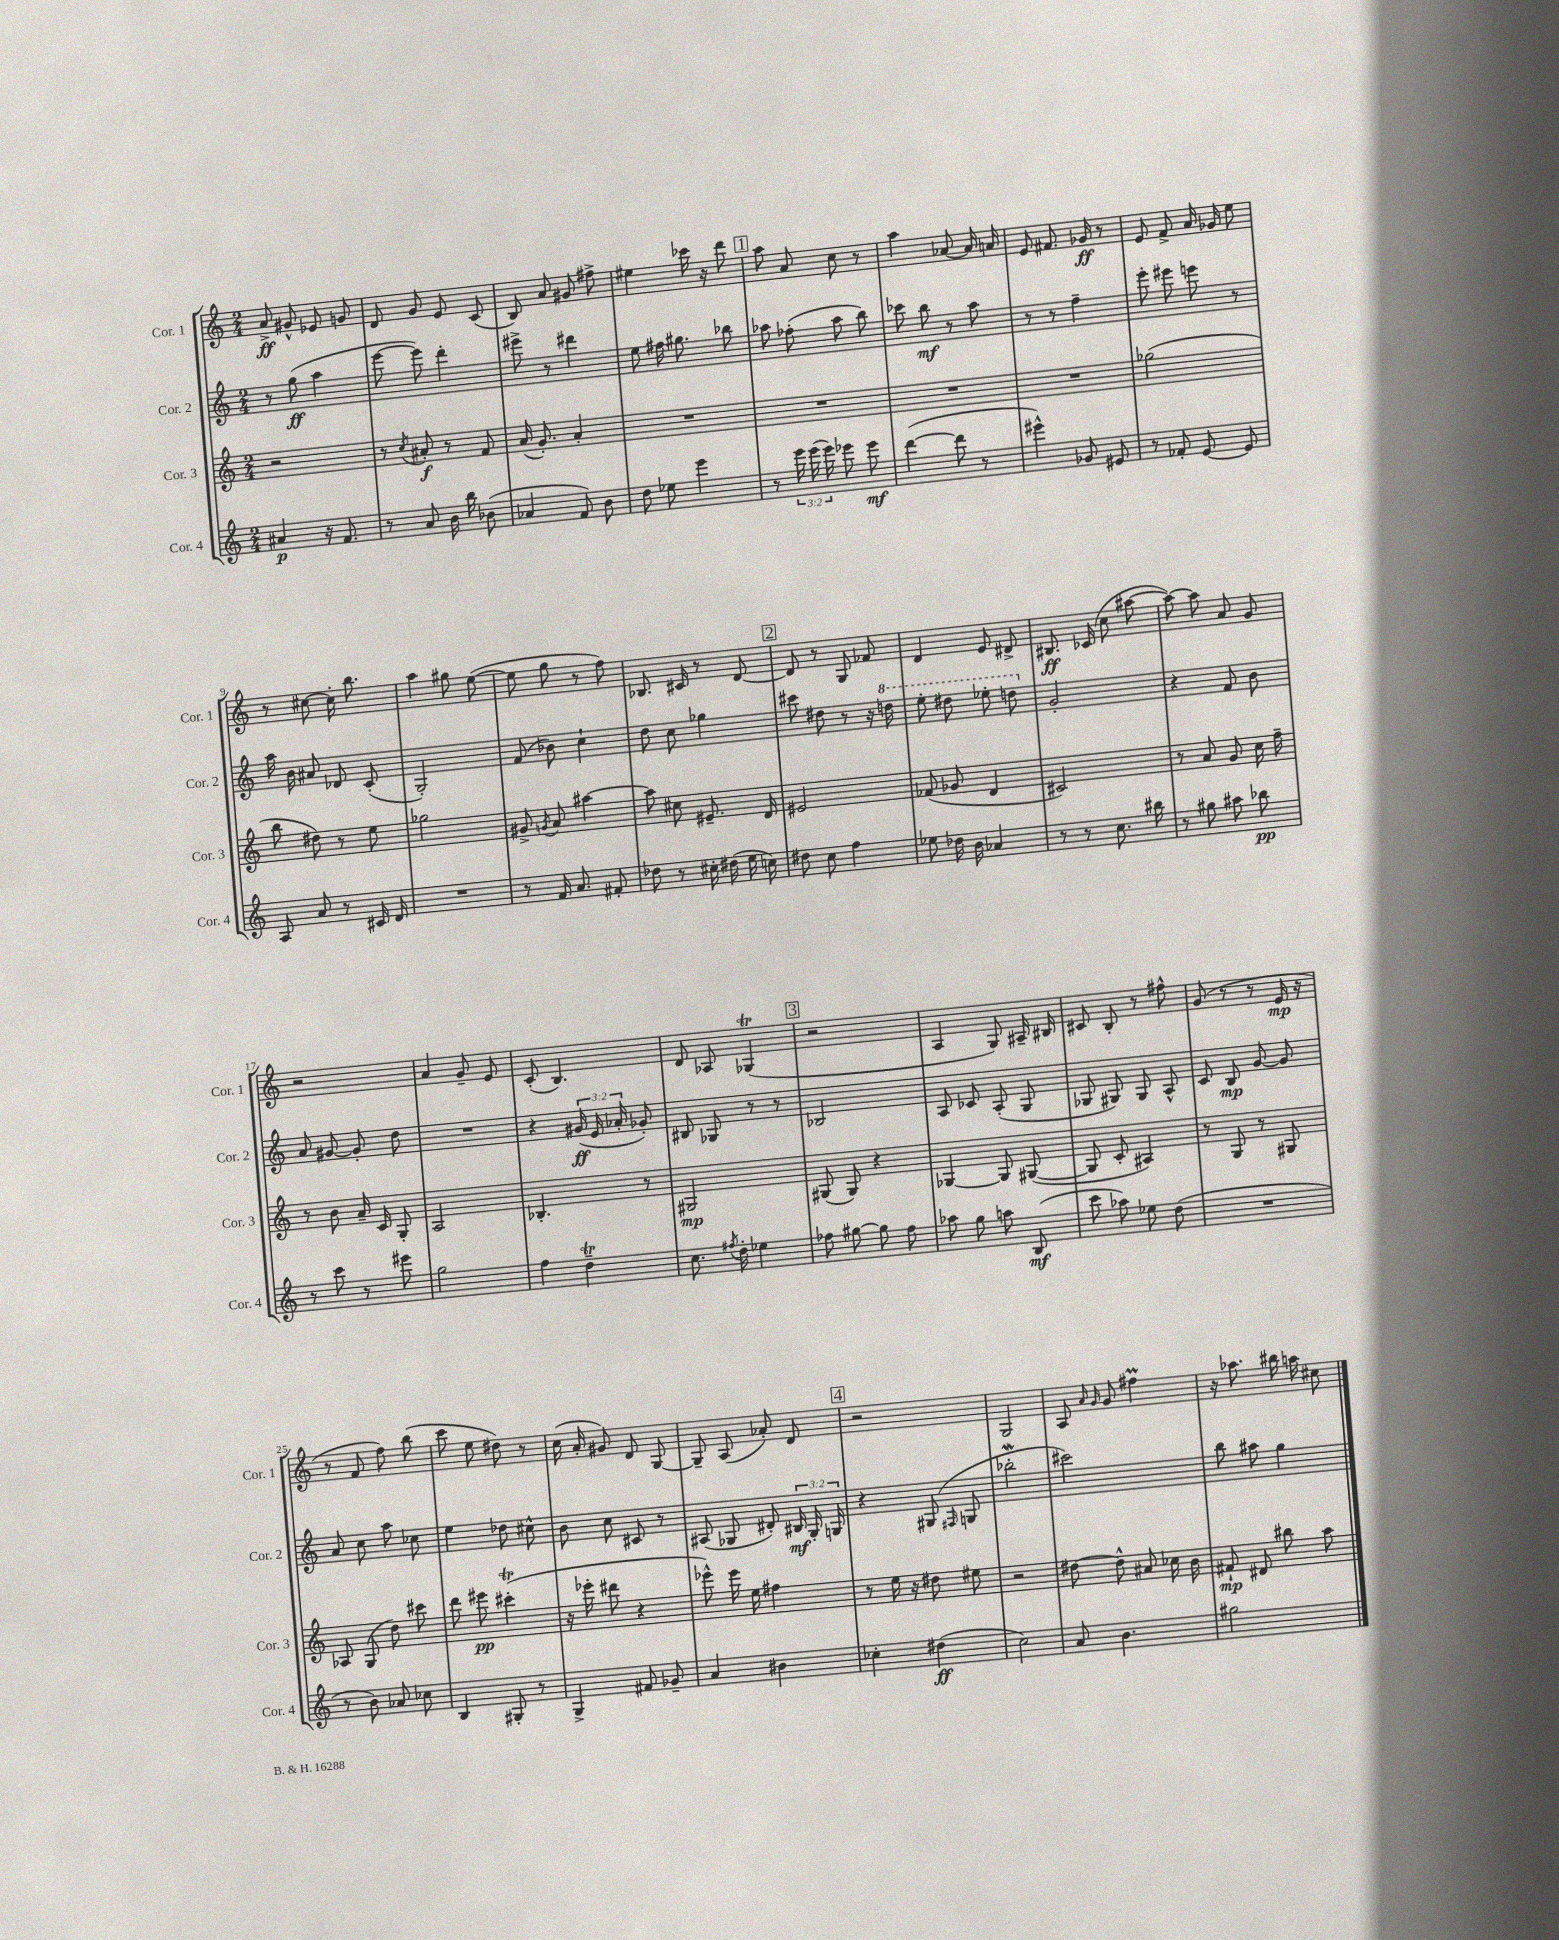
<<
\new StaffGroup <<
\new Staff = "s0" \with { instrumentName = "Cor. 1" shortInstrumentName = "Cor. 1" } {
    \clef treble \key c \major \numericTimeSignature \time 2/4
    \autoBeamOff a'8->\ff gis'8-^ ees'8 g'8 |
    d'8 g'8 e'8 c'8( |
    b8) a'8 gis'8 fis''8-> |
    eis''4 ces'''16 r16 d'''8 |
    \mark \markup { \box "1" } a''8 a'8 c''8 r8 |
    a''4 aes'8~ aes'16 a'16 |
    e'8 fis'8. ges'16\ff r8 |
    e'8 f'8-> a'16 ges'16 e''8 |
    r8 cis''8~ cis''16-. b''8. |
    a''4 gis''8 e''8~( |
    e''8 g''8 r8 f''8) |
    bes8. cis'16 r8 d'8~ |
    \mark \markup { \box "2" } d'8 r8 g8 fes'8 |
    d'4 e'8 dis'8-> |
    bis8.\ff ces'16( c''8 ais''8~ |
    ais''8~) ais''8 a'8 g'8 |
    r2 |
    a'4 g'8-- e'8 |
    c'8-.( b4.) |
    d'8 aes8 ges4\trill( |
    \mark \markup { \box "3" } r2 |
    a4 g8) ais16-- bis16 |
    cis'8 b8-. r8 fis''8-^ |
    g'8( r8 r8 e'16\mp r16 |
    r8 f'8 f''8) b''8( |
    c'''8 e''8 dis''8) r8 |
    c''16( a'16-. gis'8) d'8 g8~ |
    g8-- a8( aes'8-.) d'8 |
    \mark \markup { \box "4" } r2 |
    g2 |
    a8 \grace { a'16 g'16 } g'8 fis''4\prall |
    r16 aes''8. bis''16 a''16 cis''8 \bar "|." |
}
\new Staff = "s1" \with { instrumentName = "Cor. 2" shortInstrumentName = "Cor. 2" } {
    \clef treble \key c \major \numericTimeSignature \time 2/4 \override Staff.TupletNumber.text = #tuplet-number::calc-fraction-text
    \autoBeamOff r8 g''8\ff( a''4 |
    e'''8~ e'''8) d'''4-. |
    eis'''8-> r8 dis'''4 |
    e''8 fis''16 gis''8. bes''8 |
    \mark \markup { \box "1" } aes''8 fes''8-.( aes''8 b''8) |
    ces'''8 b''8\mf r8 a''8 |
    r8 r8 f''4-- |
    e'''8-. eis'''8 e'''8 r8 |
    a''16 b'16 ais'8 des'8 c'8-.( |
    g2-.) |
    f'8( bes'8) c''4-! |
    d''8 c''8 ges''4 |
    \mark \markup { \box "2" } cis'''8 dis''8 r8 r16 \ottava #1 d'''!16 |
    e'''8-. dis'''8 ees'''8-. d'''8 \ottava #0 |
    g'2-. |
    r4 f'8 b'8 |
    a'8 gis'8~ gis'8-. d''8 |
    R2 |
    r4 \tuplet 3/2 { gis'16\ff( e'16 aes'16-. } ges'8-.) |
    bis8 ges8 r8 r8 |
    \mark \markup { \box "3" } bes2 |
    a8 ces'8 a8-.( g8 |
    ges8 gis8) gis8 a8-^ |
    c'8 b8\mp g'8~ g'8 |
    a'8 c''8 a''8 ces''8 |
    e''4 des''8 cis''8-^ |
    b'8 c''8 cis'8 r8 |
    ais8( ges8 dis'8-.) \tuplet 3/2 { bis16\mf ges16-. g16 } |
    \mark \markup { \box "4" } r4 gis8( \grace { fis16 } g8 |
    bes''2-.\mordent |
    cis'''2) |
    b''8 ais''8 g''4 \bar "|." |
}
\new Staff = "s2" \with { instrumentName = "Cor. 3" shortInstrumentName = "Cor. 3" } {
    \clef treble \key c \major \numericTimeSignature \time 2/4
    \autoBeamOff r2 |
    r8 \acciaccatura { c''8 } ais'8-.\f r8 f'8 |
    a'16( g'8.-.) a'4-. |
    R2 |
    \mark \markup { \box "1" } R2 |
    R2 |
    R2 |
    ges''2( |
    b''8 dis''8) r8 e''8 |
    ges''2 |
    gis'8-> \acciaccatura { g'8 } a'8 ais''4~ |
    ais''8 cis''8 eis'8.-- d'16 |
    \mark \markup { \box "2" } eis'2 |
    fes'8( ges'8 d'4 |
    cis'2) |
    r8 a'8 g'8 c''16 f''16-- |
    r8 b'8 a'16-- c'16 g8-. |
    a2 |
    bes4.-. r8 |
    gis2\mp |
    \mark \markup { \box "3" } gis8( gis8) r4 |
    ges4~ ges8 gis8~( |
    gis8 c'8-. ais4) |
    r8 g8 r8 gis8 |
    aes8 g8( d''8) cis'''8 |
    d'''8 eis'''8\pp cis'''4-.\trill( |
    r16 ees'''16-. dis'''8 r4 |
    ees'''8-^) ees'''16 e''16 fis''4 |
    \mark \markup { \box "4" } r8 e''16 r16 dis''8 eis''8 |
    r2 |
    dis''8~ dis''8-^ ais'8 ces''16 b'16 |
    fis'8-!\mp dis'8 bis''8 a''8 \bar "|." |
}
\new Staff = "s3" \with { instrumentName = "Cor. 4" shortInstrumentName = "Cor. 4" } {
    \clef treble \key c \major \numericTimeSignature \time 2/4 \override Staff.TupletNumber.text = #tuplet-number::calc-fraction-text
    \autoBeamOff ais'4\p r16 f'8. |
    r8 a'8 b'16 b''16 bes'8( |
    aes'4 f'8) b'8 |
    d''8 ees''8 e'''4 |
    \mark \markup { \box "1" } r8 \tuplet 3/2 { e'''16 e'''16( e'''16) } ees'''8 ees'''8\mf |
    d'''4~( d'''8 r8 |
    eis'''4-^) ges'8 eis'8 |
    r8 fes'8-. e'8~ e'8 |
    a8 a'8 r8 cis'16 d'16 |
    R2 |
    r8 f'16 a'8. fis'8-. |
    des''8 r8 cis''16-. dis''16( e''16 c''16) |
    \mark \markup { \box "2" } dis''8 c''8 f''4 |
    ees''8 des''16 b'16 aes'4 |
    r8 r8 c''8. bis''16 |
    r8 gis''8 ais''8 bes''8\pp |
    r8 c'''8 r8 eis'''8 |
    g''2 |
    f''4 d''4--\trill |
    c''8. \acciaccatura { fis''8 } d''16-. ees''4 |
    \mark \markup { \box "3" } fes''8 gis''8~ gis''8 fes''8 |
    aes''8 g''8 a''8 b8\mf( |
    c'''8 aes''8) ees''8 d''8( |
    R2 |
    r8 b'8) aes'8 ces''8 |
    b4 gis8-. r8 |
    g4-> fis'8 ges'8-- |
    a'4 bis'4 |
    \mark \markup { \box "4" } ces''4-. dis''4\ff( |
    c''2) |
    a'8 b'4. |
    gis''2 \bar "|." |
}
>>
>>
